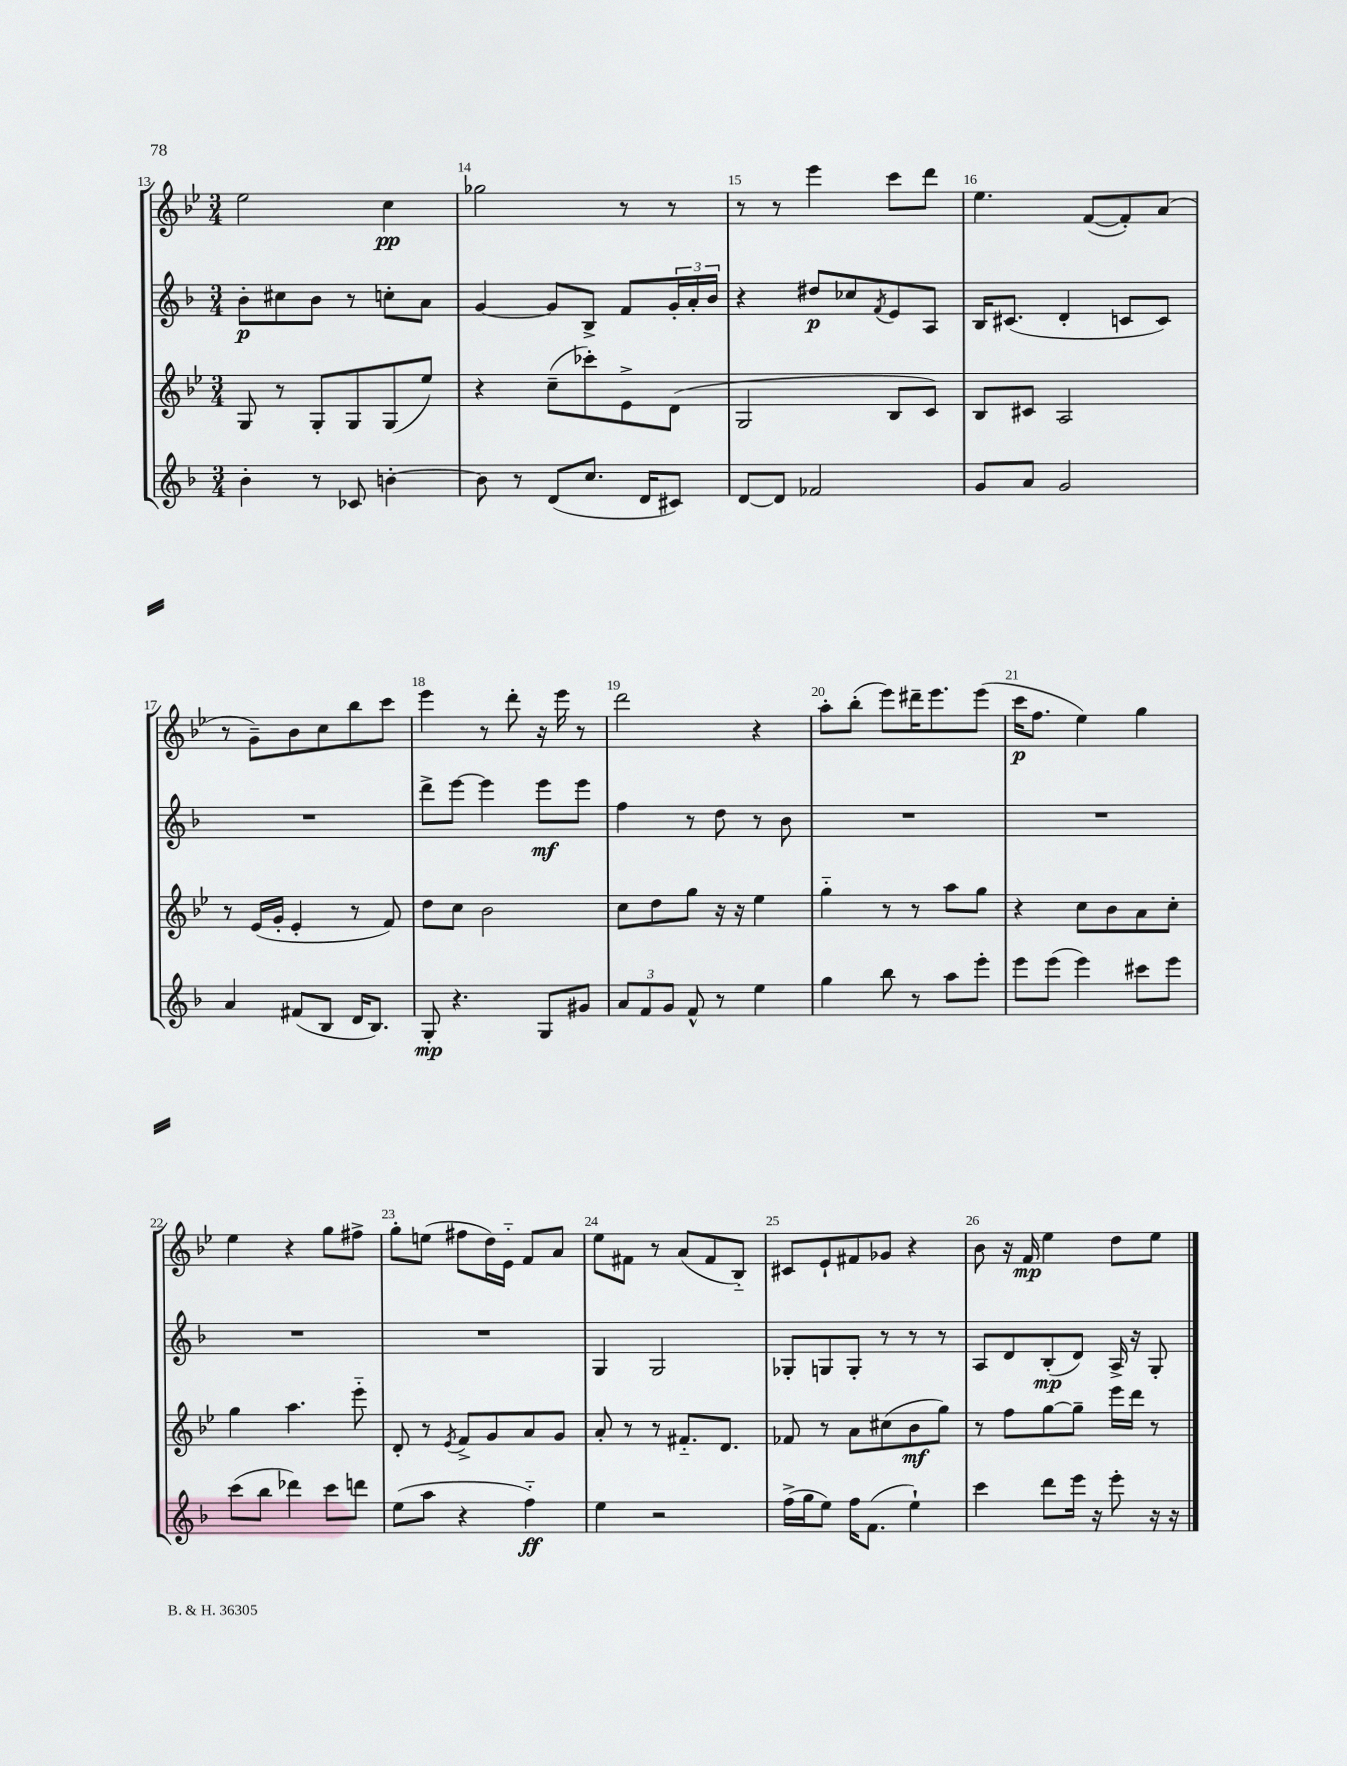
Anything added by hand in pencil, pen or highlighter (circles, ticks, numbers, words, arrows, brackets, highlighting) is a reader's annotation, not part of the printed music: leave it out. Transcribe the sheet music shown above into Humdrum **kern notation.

**kern	**dynam	**kern	**dynam	**kern	**dynam	**kern	**dynam
*part4	*part4	*part3	*part3	*part2	*part2	*part1	*part1
*staff4	*staff4	*staff3	*staff3	*staff2	*staff2	*staff1	*staff1
*clefG2	*	*clefG2	*	*clefG2	*	*clefG2	*
*k[b-]	*	*k[b-e-]	*	*k[b-]	*	*k[b-e-]	*
*M3/4	*	*M3/4	*	*M3/4	*	*M3/4	*
=13	=13	=13	=13	=13	=13	=13	=13
4b-'\	.	8G/	.	8b-'\L	p	2ee-\	.
.	.	8r	.	8cc#X\	.	.	.
8r	.	8G'/L	.	8b-\J	.	.	.
8c-X/	.	8G/	.	8r	.	.	.
[4bn'\	.	(8G/	.	8ccn'\L	.	4cc\	pp
.	.	8ee-/J)	.	8a\J	.	.	.
=14	=14	=14	=14	=14	=14	=14	=14
8b\]	.	4r	.	[4g/	.	2gg-X\	.
8r	.	.	.	.	.	.	.
(8d/L	.	(8cc~\L	.	8g/L]	.	.	.
8.cc/J	.	8ccc-X'\)	.	8B-^/J	.	.	.
.	.	8e-^\	.	8f/L	.	8r	.
16d/KL	.	.	.	.	.	.	.
8c#X/J)	.	(8d\J	.	24g'/L	.	8r	.
.	.	.	.	24a'/	.	.	.
.	.	.	.	24b-/JJ	.	.	.
=15	=15	=15	=15	=15	=15	=15	=15
[8d/L	.	2G/	.	4r	.	8r	.
8d/J]	.	.	.	.	.	8r	.
2f-X/	.	.	.	8dd#X/L	p	4eee-\	.
.	.	.	.	8cc-X/	.	.	.
.	.	.	.	8qf/	.	.	.
.	.	8B-/L	.	8e/	.	8ccc\L	.
.	.	8c/J)	.	8A/J	.	8ddd\J	.
=16	=16	=16	=16	=16	=16	=16	=16
8g/L	.	8B-/L	.	16B-/KL	.	4.ee-\	.
.	.	.	.	(8.c#X/J	.	.	.
8a/J	.	8c#X/J	.	.	.	.	.
2g/	.	2A/	.	4d'/	.	.	.
.	.	.	.	.	.	([8f/L	.
.	.	.	.	8cn/L	.	8f'/])	.
.	.	.	.	8c/J)	.	(8a/J	.
!!LO:LB:g=z
=17	=17	=17	=17	=17	=17	=17	=17
4a/	.	8r	.	2.r	.	8r	.
.	.	(16e-/LL	.	.	.	8g~\L)	.
.	.	16g'/JJ	.	.	.	.	.
(8f#X/L	.	4e-'/	.	.	.	8b-\	.
8B-/J	.	.	.	.	.	8cc\	.
16d/KL	.	8r	.	.	.	8bb-\	.
8.B-/J)	.	.	.	.	.	.	.
.	.	8f/)	.	.	.	8ccc\J	.
=18	=18	=18	=18	=18	=18	=18	=18
8G'/	mp	8dd\L	.	8ddd^\L	.	4eee-\	.
4.r	.	8cc\J	.	[8eee\J	.	.	.
.	.	2b-\	.	4eee\]	.	8r	.
.	.	.	.	.	.	8ddd'\	.
8G/L	.	.	.	8eee\L	mf	16r	.
.	.	.	.	.	.	16eee-\	.
8g#X/J	.	.	.	8eee\J	.	8r	.
=19	=19	=19	=19	=19	=19	=19	=19
12a/L	.	8cc\L	.	4ff\	.	2ddd\	.
12f/	.	.	.	.	.	.	.
.	.	8dd\	.	.	.	.	.
12g/J	.	.	.	.	.	.	.
8f^^/	.	8gg\J	.	8r	.	.	.
8r	.	16r	.	8dd\	.	.	.
.	.	16r	.	.	.	.	.
4ee\	.	4ee-\	.	8r	.	4r	.
.	.	.	.	8b-\	.	.	.
=20	=20	=20	=20	=20	=20	=20	=20
4gg\	.	4gg\	.	2.r	.	8aa'\L	.
.	.	.	.	.	.	(8bb-'\J	.
8bb-\	.	8r	.	.	.	8eee-\L)	.
8r	.	8r	.	.	.	16ddd#X~\K	.
.	.	.	.	.	.	8.eee-\	.
8aa\L	.	8aa\L	.	.	.	.	.
8eee'\J	.	8gg\J	.	.	.	(8eee-\J	.
=21	=21	=21	=21	=21	=21	=21	=21
8eee\L	.	4r	.	2.r	.	16ccc\KL	p
.	.	.	.	.	.	8.ff\J	.
(8eee\J	.	.	.	.	.	.	.
4eee\)	.	8cc\L	.	.	.	4ee-\)	.
.	.	8b-\	.	.	.	.	.
8ccc#X\L	.	8a\	.	.	.	4gg\	.
8eee\J	.	8cc'\J	.	.	.	.	.
!!LO:LB:g=z
=22	=22	=22	=22	=22	=22	=22	=22
(8ccc\L	.	4gg\	.	2.r	.	4ee-\	.
8bb-\J	.	.	.	.	.	.	.
4ddd-X\)	.	4.aa\	.	.	.	4r	.
8ccc\L	.	.	.	.	.	8gg\L	.
8dddn\J	.	8eee-\	.	.	.	8ff#X^\J	.
=23	=23	=23	=23	=23	=23	=23	=23
(8ee\L	.	8d'/	.	2.r	.	8gg'\L	.
8aa\J	.	8r	.	.	.	(8een\J	.
.	.	8qe-/	.	.	.	.	.
4r	.	8f^/L	.	.	.	8ff#X\L	.
.	.	8g/	.	.	.	16dd\L)	.
.	.	.	.	.	.	16e-\JJ	.
4ff\)	ff	8a/	.	.	.	8f/L	.
.	.	8g/J	.	.	.	8a/J	.
=24	=24	=24	=24	=24	=24	=24	=24
4ee\	.	8a'/	.	4G/	.	8ee-\L	.
.	.	8r	.	.	.	8f#X\J	.
2r	.	8r	.	2G/	.	8r	.
.	.	8.f#X/L	.	.	.	(8a/L	.
.	.	.	.	.	.	8f#/	.
.	.	8.d/J	.	.	.	.	.
.	.	.	.	.	.	8B-/J)	.
=25	=25	=25	=25	=25	=25	=25	=25
(16ff^\LL	.	8f-X/	.	8G-X'/L	.	8c#X/L	.
16gg\J	.	.	.	.	.	.	.
8ee\J)	.	8r	.	8Gn/	.	8e-`/	.
16ff\KL	.	8a\L	.	8G'/J	.	8f#X/	.
(8.f\J	.	.	.	.	.	.	.
.	.	(8cc#X\	.	8r	.	8g-X/J	.
4ee`\)	.	8b-\	mf	8r	.	4r	.
.	.	8gg\J)	.	8r	.	.	.
=26	=26	=26	=26	=26	=26	=26	=26
4ccc\	.	8r	.	8A/L	.	8b-\	.
.	.	8ff\L	.	8d/	.	16r	.
.	.	.	.	.	.	16f/	mp
8ddd\L	.	[8gg\	.	(8B-'/	mp	4ee-\	.
16eee\Jk	.	8gg~\J]	.	8d/J)	.	.	.
16r	.	.	.	.	.	.	.
8eee'\	.	16eee-\LL	.	16A^/	.	8dd\L	.
.	.	16ddd\JJ	.	16r	.	.	.
16r	.	8r	.	8G'/	.	8ee-\J	.
16r	.	.	.	.	.	.	.
==	==	==	==	==	==	==	==
*-	*-	*-	*-	*-	*-	*-	*-
